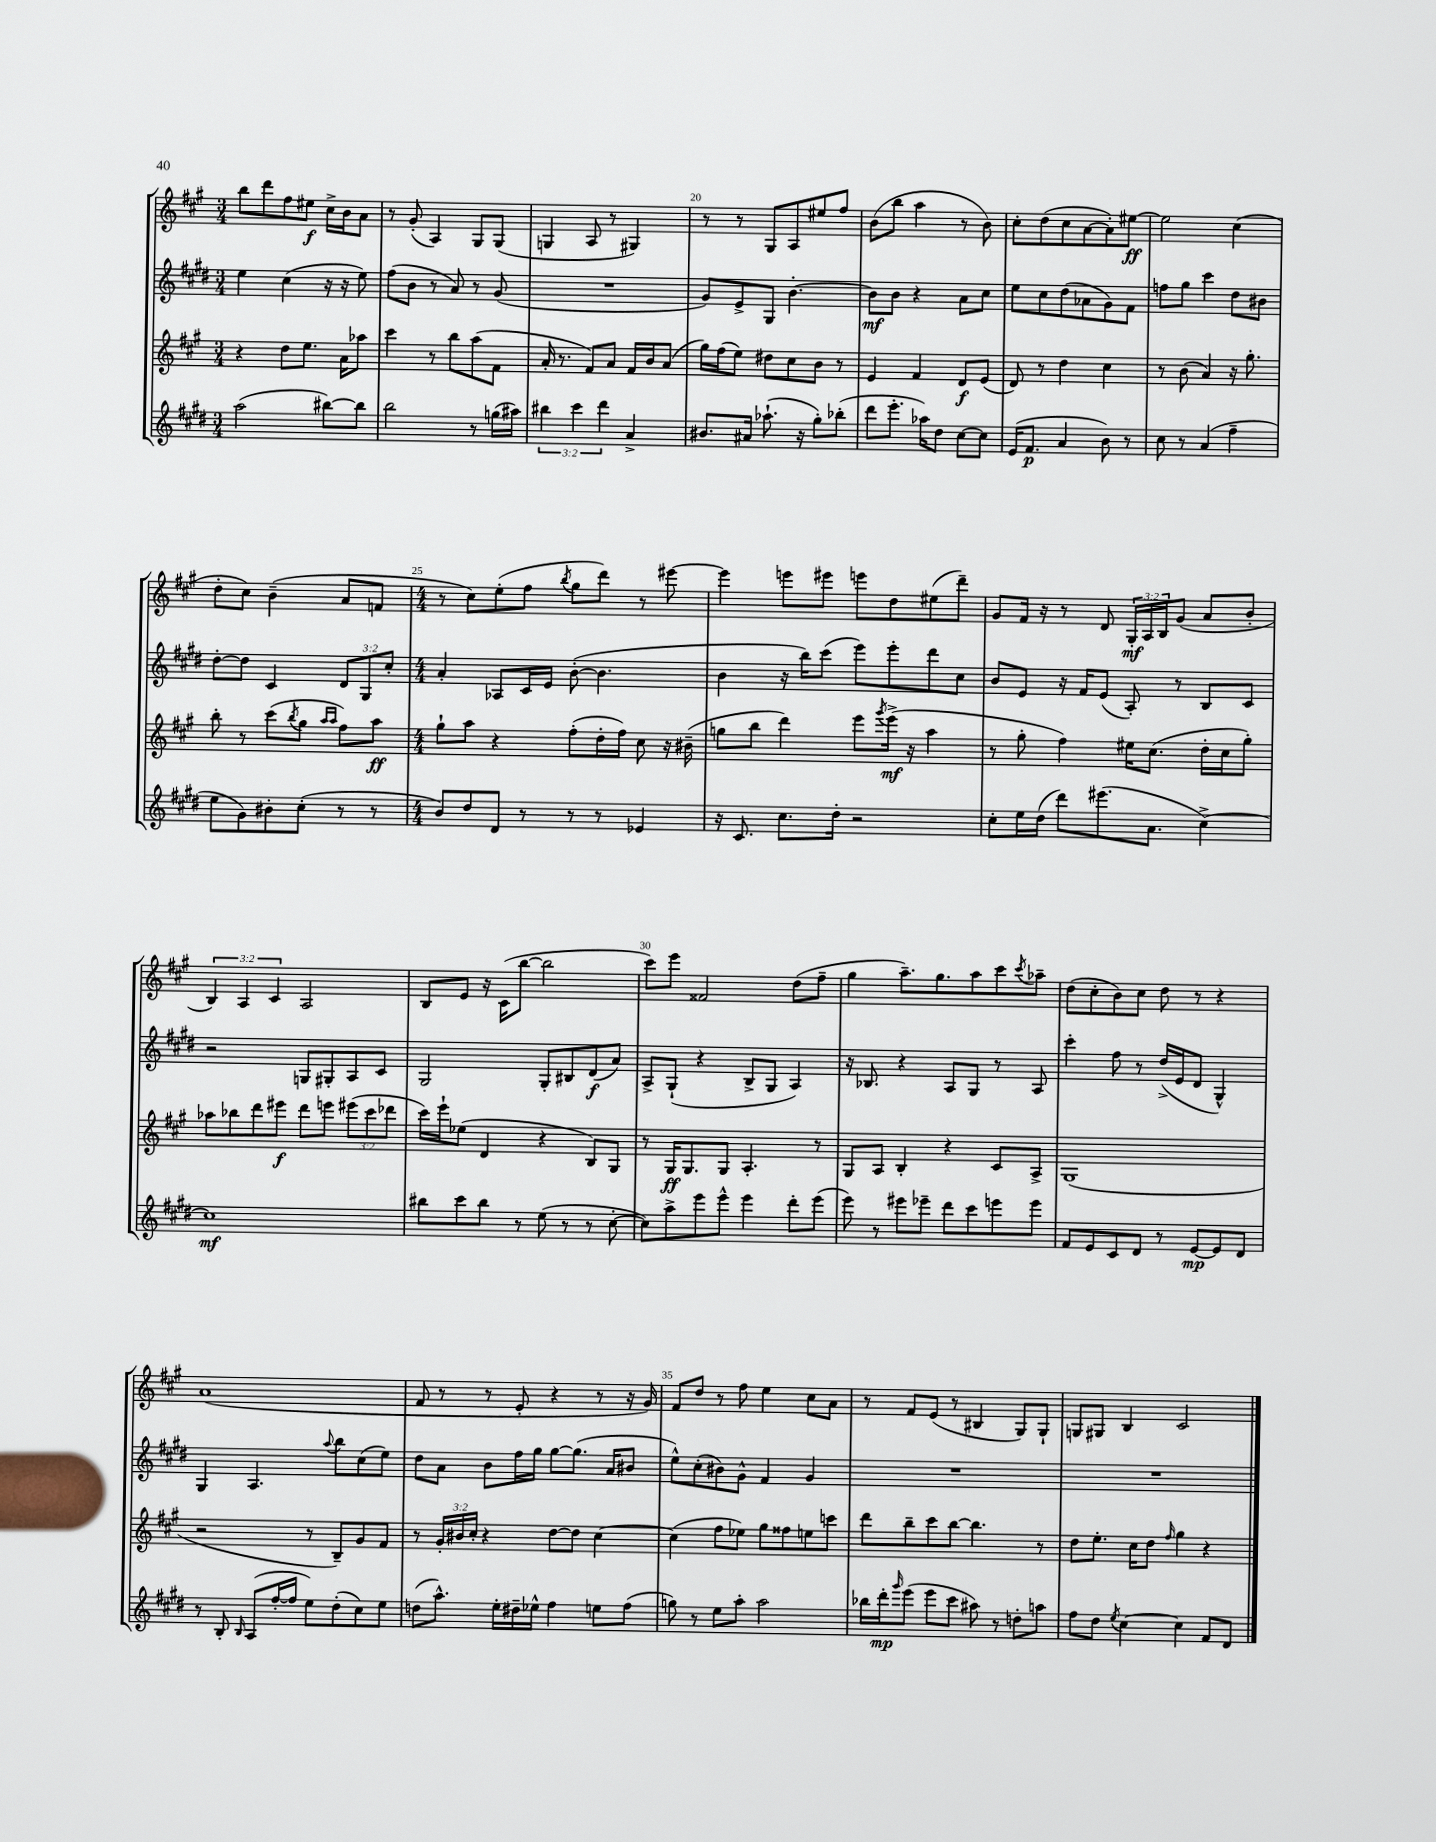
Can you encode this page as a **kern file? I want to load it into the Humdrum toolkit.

**kern	**dynam	**kern	**dynam	**kern	**dynam	**kern	**dynam
*part4	*part4	*part3	*part3	*part2	*part2	*part1	*part1
*staff4	*staff4	*staff3	*staff3	*staff2	*staff2	*staff1	*staff1
*clefG2	*	*clefG2	*	*clefG2	*	*clefG2	*
*k[f#c#g#d#]	*	*k[f#c#g#]	*	*k[f#c#g#d#]	*	*k[f#c#g#]	*
*M3/4	*	*M3/4	*	*M3/4	*	*M3/4	*
=17	=17	=17	=17	=17	=17	=17	=17
(2aa\	.	4r	.	4ee\	.	8bb\L	.
.	.	.	.	.	.	8ddd\	.
.	.	8dd\L	.	(4cc#\	.	8ff#\	.
.	.	8.ee\J	.	.	.	8ee#X\J	f
[8bb#X\L)	.	.	.	16r	.	16cc#^\LL	.
.	.	16a\KL	.	16r	.	16b\J	.
8bb#\J]	.	8aa-X\J	.	8ee\)	.	8a\J	.
=18	=18	=18	=18	=18	=18	=18	=18
2bb\	.	4ccc#\	.	(8ff#\L	.	8r	.
.	.	.	.	8b\J	.	(8g#'/	.
.	.	8r	.	8r	.	4A/)	.
.	.	8bb\L	.	8a/)	.	.	.
8r	.	(8aa\	.	8r	.	8G#/L	.
(16ggn\LL	.	8f#\J	.	(8g#/	.	(8G#/J	.
16aa#X\JJ)	.	.	.	.	.	.	.
=19	=19	=19	=19	=19	=19	=19	=19
6bb#X\	.	16a'/	.	2.r	.	4Gn/	.
.	.	8.r	.	.	.	.	.
6ccc#\	.	.	.	.	.	.	.
.	.	8f#/L)	.	.	.	8A/	.
6ddd#\	.	.	.	.	.	.	.
.	.	8a/J	.	.	.	8r	.
4a^/	.	16f#/LL	.	.	.	4G#X/)	.
.	.	16b/J	.	.	.	.	.
.	.	(8a/J	.	.	.	.	.
=20	=20	=20	=20	=20	=20	=20	=20
8.b#X/L	.	16gg#\LL)	.	8g#/L)	.	8r	.
.	.	(16ff#\J	.	.	.	.	.
.	.	8ee\J)	.	8e^/	.	8r	.
16a#X/Jk	.	.	.	.	.	.	.
(8.aa-X`\	.	8dd#X\L	.	8G#/J	.	8G#/L	.
.	.	8cc#\	.	[4.b'\	.	8A/	.
16r	.	.	.	.	.	.	.
8gg#'\L)	.	8b\J	.	.	.	8ee#X/	.
(8bb-X'\J	.	8r	.	.	.	8ff#/J	.
=21	=21	=21	=21	=21	=21	=21	=21
8ddd#\L	.	4e/	.	8b\L]	mf	(8b\L	.
8.eee'\J	.	.	.	8b\J	.	8bb\J	.
.	.	4f#/	.	4r	.	4aa\	.
16aa-X\KL)	.	.	.	.	.	.	.
8dd#\J	.	.	.	.	.	.	.
[8cc#\L	.	8d/L	f	8a\L	.	8r	.
8cc#\J]	.	(8e/J	.	8cc#\J	.	8b\)	.
=22	=22	=22	=22	=22	=22	=22	=22
(16e/KL	.	8d/)	.	8ee\L	.	8cc#'\L	.
8.f#/J	p	.	.	.	.	.	.
.	.	8r	.	8cc#\	.	(8dd\	.
4a/	.	4dd\	.	(8dd#\	.	8cc#\	.
.	.	.	.	8a-X\	.	[8a\	.
8b\)	.	4cc#\	.	8g#\)	.	8a'\])	.
8r	.	.	.	8f#\J	.	[8ee#X\J	ff
=23	=23	=23	=23	=23	=23	=23	=23
8cc#\	.	8r	.	8ffn\L	.	2ee#\]	.
8r	.	(8b\	.	8gg#\J	.	.	.
(4a/	.	4a/)	.	4ccc#\	.	.	.
4ff#~\	.	16r	.	8dd#\L	.	(4cc#\	.
.	.	8.gg#'\	.	.	.	.	.
.	.	.	.	8b#X\J	.	.	.
!!LO:LB:g=z
=24	=24	=24	=24	=24	=24	=24	=24
8ee\L	.	8bb'\	.	[8dd#'\L	.	8dd'\L	.
8g#\)	.	8r	.	8dd#\J]	.	8cc#\J)	.
8b#X'\	.	(8ccc#\L	.	4c#/	.	(4b~\	.
.	.	8qbb/	.	.	.	.	.
(8cc#'\J	.	8gg#\J	.	.	.	.	.
.	.	16qqaa/LL	.	.	.	.	.
.	.	16qqaa/JJ	.	.	.	.	.
8r	.	8ff#\L)	.	12d#/L	.	8a/L	.
.	.	.	.	12G#/	.	.	.
8r	.	8aa\J	ff	.	.	8fn/J	.
.	.	.	.	12cc#'/J	.	.	.
=25	=25	=25	=25	=25	=25	=25	=25
*M4/4	*	*M4/4	*	*M4/4	*	*M4/4	*
8b/L)	.	8gg#`\L	.	4a'/	.	8r	.
8dd#/	.	8aa\J	.	.	.	8cc#\L)	.
8d#/J	.	4r	.	8A-X/L	.	(8ee'\	.
8r	.	.	.	16c#/L	.	8ff#\J	.
.	.	.	.	16e/JJ	.	.	.
.	.	.	.	.	.	8qbb/	.
8r	.	(8ff#'\L	.	([8b'\	.	8gg#\L	.
8r	.	16dd'\L	.	4.b\]	.	8ddd\J)	.
.	.	16ff#\JJ)	.	.	.	.	.
4e-X/	.	8cc#\	.	.	.	8r	.
.	.	16r	.	.	.	[8eee#X\	.
.	.	(16b#X~\	.	.	.	.	.
=26	=26	=26	=26	=26	=26	=26	=26
16r	.	8ggn\L	.	4b\	.	4eee#\]	.
8.c#/	.	.	.	.	.	.	.
.	.	8bb\J	.	.	.	.	.
8.cc#\L	.	4ddd\)	.	16r	.	8eeen\L	.
.	.	.	.	16bb\KL)	.	.	.
.	.	.	.	(8ccc#\J	.	8eee#X\J	.
16dd#'\Jk	.	.	.	.	.	.	.
2r	.	8eee\L	.	8eee\L)	.	8eeen\L	.
.	.	8qggg#/	.	.	.	.	.
.	.	(16eee^\Jk	mf	8eee'\	.	8dd\	.
.	.	16r	.	.	.	.	.
.	.	4aa\	.	8ddd#\	.	(8ee#X\	.
.	.	.	.	8cc#\J	.	8ddd~\J)	.
=27	=27	=27	=27	=27	=27	=27	=27
8cc#'\L	.	8r	.	8b/L	.	8g#/L	.
16ee\L	.	8gg#'\	.	8e/J	.	16f#/Jk	.
(16dd#\JJ	.	.	.	.	.	16r	.
8ddd#\L)	.	4ff#\)	.	16r	.	8r	.
.	.	.	.	16f#/KL	.	.	.
(8.eee#X\	.	.	.	(8e/J	.	8d/	.
.	.	16ee#X\KL	.	8A'/)	.	24G#'/LL	mf
.	.	.	.	.	.	24A/	.
8.a\J	.	(8.cc#\J	.	.	.	.	.
.	.	.	.	.	.	24B/J	.
.	.	.	.	8r	.	(8g#/J	.
[4cc#^\)	.	16dd'\LL	.	8B/L	.	8a/L	.
.	.	16cc#\J	.	.	.	.	.
.	.	8gg#'\J)	.	8c#/J	.	8b'/J	.
!!LO:LB:g=z
=28	=28	=28	=28	=28	=28	=28	=28
1cc#]	mf	8aa-X\L	.	2r	.	6B/)	.
.	.	8bb-X\	.	.	.	.	.
.	.	.	.	.	.	6A/	.
.	.	8ddd\	.	.	.	.	.
.	.	.	.	.	.	6c#/	.
.	.	8eee#X\J	f	.	.	.	.
.	.	8ddd\L	.	8Gn/L	.	2A/	.
.	.	8eeen\J	.	8G#X'/	.	.	.
.	.	(12eee#X\L	.	8A/	.	.	.
.	.	12ccc#\	.	.	.	.	.
.	.	.	.	8c#/J	.	.	.
.	.	12ddd-X\J	.	.	.	.	.
=29	=29	=29	=29	=29	=29	=29	=29
8bb#X\L	.	16ccc#\LL)	.	2G#/	.	8B/L	.
.	.	16eee`\J	.	.	.	.	.
8ccc#\	.	(8ee-X\J	.	.	.	8e/J	.
8bb#\J	.	4d/	.	.	.	16r	.
.	.	.	.	.	.	(16c#\KL	.
8r	.	.	.	.	.	[8bb\J	.
(8ee\	.	4r	.	8G#'/L	.	2bb\]	.
8r	.	.	.	8B#X/	.	.	.
8r	.	8B/L)	.	(8d#/	f	.	.
[8cc#'\	.	8G#/J	.	8a/J)	.	.	.
=30	=30	=30	=30	=30	=30	=30	=30
8cc#\L])	.	8r	.	8A^/L	.	8ccc#\L)	.
8aa^\	.	16G#/KL	ff	(8G#`/J	.	8eee\J	.
.	.	8.G#/	.	.	.	.	.
8eee\	.	.	.	4r	.	2f##X/	.
8eee^^\J	.	8G#/J	.	.	.	.	.
4eee\	.	4.A'/	.	8B^/L	.	.	.
.	.	.	.	8G#/J	.	.	.
8ddd#'\L	.	.	.	4A/)	.	(8dd\L	.
(8eee\J	.	8r	.	.	.	8ff#~\J	.
=31	=31	=31	=31	=31	=31	=31	=31
8eee\)	.	8G#/L	.	16r	.	4gg#\	.
.	.	.	.	8.B-X/	.	.	.
8r	.	8A/J	.	.	.	.	.
8eee#X\L	.	4B'/	.	4r	.	8.aa~\L)	.
8eee-X~\J	.	.	.	.	.	.	.
.	.	.	.	.	.	8.gg#\	.
8ddd#\L	.	4r	.	8A/L	.	.	.
8ccc#\	.	.	.	8G#/J	.	8aa\	.
8eeen\	.	8c#/L	.	8r	.	8ccc#\	.
.	.	.	.	.	.	8qccc#/	.
8eee\J	.	8A^/J	.	8A/	.	8aa-X~\J	.
=32	=32	=32	=32	=32	=32	=32	=32
8f#/L	.	(1G#	.	4ccc#'\	.	(8dd\L	.
8e/	.	.	.	.	.	8cc#'\	.
8c#/	.	.	.	8ff#\	.	8b\)	.
8d#/J	.	.	.	8r	.	8cc#\J	.
8r	.	.	.	(16dd#^/LL	.	8dd\	.
.	.	.	.	16e/J	.	.	.
[8e/L	mp	.	.	8d#/J	.	8r	.
8e/]	.	.	.	4G#^^/)	.	4r	.
8d#/J	.	.	.	.	.	.	.
!!LO:LB:g=z
=33	=33	=33	=33	=33	=33	=33	=33
8r	.	2r	.	4G#/	.	(1a	.
8B'/	.	.	.	.	.	.	.
16qqB/	.	.	.	.	.	.	.
(8A/L	.	.	.	4.A/	.	.	.
[16ff#'/L	.	.	.	.	.	.	.
16ff#/JJ]	.	.	.	.	.	.	.
8ee\L)	.	8r	.	.	.	.	.
.	.	.	.	8qqaa/	.	.	.
(8dd#'\	.	8B~/L)	.	8bb\L	.	.	.
8cc#\)	.	8g#/	.	(8cc#\	.	.	.
8ee\J	.	8f#/J	.	8ee\J)	.	.	.
=34	=34	=34	=34	=34	=34	=34	=34
(8ddn\L	.	8r	.	8dd#\L	.	8f#/	.
8.aa^^\J)	.	24g#'/LL	.	8a\J	.	8r	.
.	.	24b#X/	.	.	.	.	.
.	.	24cc#'/JJ	.	.	.	.	.
.	.	4r	.	8b\L	.	8r	.
16ee'\LL	.	.	.	.	.	.	.
16dd#X~\	.	.	.	16ff#\L	.	8e'/	.
16ee-X^^\JJ	.	.	.	16gg#\JJ	.	.	.
4ff#\	.	[8dd\L	.	[8gg#\L	.	4r	.
.	.	8dd\J]	.	(8.gg#\J]	.	.	.
8een\L	.	[4cc#\	.	.	.	8r	.
.	.	.	.	16a/KL	.	.	.
(8ff#\J	.	.	.	8b#X/J	.	16r	.
.	.	.	.	.	.	16g#/)	.
=35	=35	=35	=35	=35	=35	=35	=35
8ggn\)	.	(4cc#\]	.	8ee^^\L)	.	8f#/L	.
8r	.	.	.	(8cc#'\	.	8dd/J	.
8ee\L	.	8ff#\L	.	8b#X\)	.	8r	.
8aa'\J	.	8ee-X\J)	.	8g#^^\J	.	8ff#\	.
2aa\	.	8gg#\L	.	4f#/	.	4ee\	.
.	.	8ff##X\	.	.	.	.	.
.	.	8een\	.	4g#/	.	8cc#\L	.
.	.	8cccn\J	.	.	.	8a\J	.
=36	=36	=36	=36	=36	=36	=36	=36
16bb-X\LL	.	8ddd\L	.	1r	.	8r	.
16ddd#'\J	mp	.	.	.	.	.	.
16qqggg#/	.	.	.	.	.	.	.
(8eee\J	.	8bb~\	.	.	.	8f#/L	.
8eee\L	.	8ccc#\	.	.	.	(8e/J	.
8ccc#\J	.	[8bb\J	.	.	.	8r	.
8aa#X\)	.	4.bb\]	.	.	.	4B#X/	.
8r	.	.	.	.	.	.	.
8ddn'\L	.	.	.	.	.	8G#/L)	.
8aan\J	.	8r	.	.	.	8G#`/J	.
=37	=37	=37	=37	=37	=37	=37	=37
8ff#\L	.	8dd\L	.	1r	.	8Gn/L	.
8dd#\J	.	8.ee'\J	.	.	.	8G#X/J	.
8qee/	.	.	.	.	.	.	.
[4cc#\	.	.	.	.	.	4B/	.
.	.	16cc#\KL	.	.	.	.	.
.	.	8dd\J	.	.	.	.	.
.	.	16qqff#/	.	.	.	.	.
4cc#\]	.	4gg#\	.	.	.	2c#/	.
8f#/L	.	4r	.	.	.	.	.
8d#/J	.	.	.	.	.	.	.
==	==	==	==	==	==	==	==
*-	*-	*-	*-	*-	*-	*-	*-
